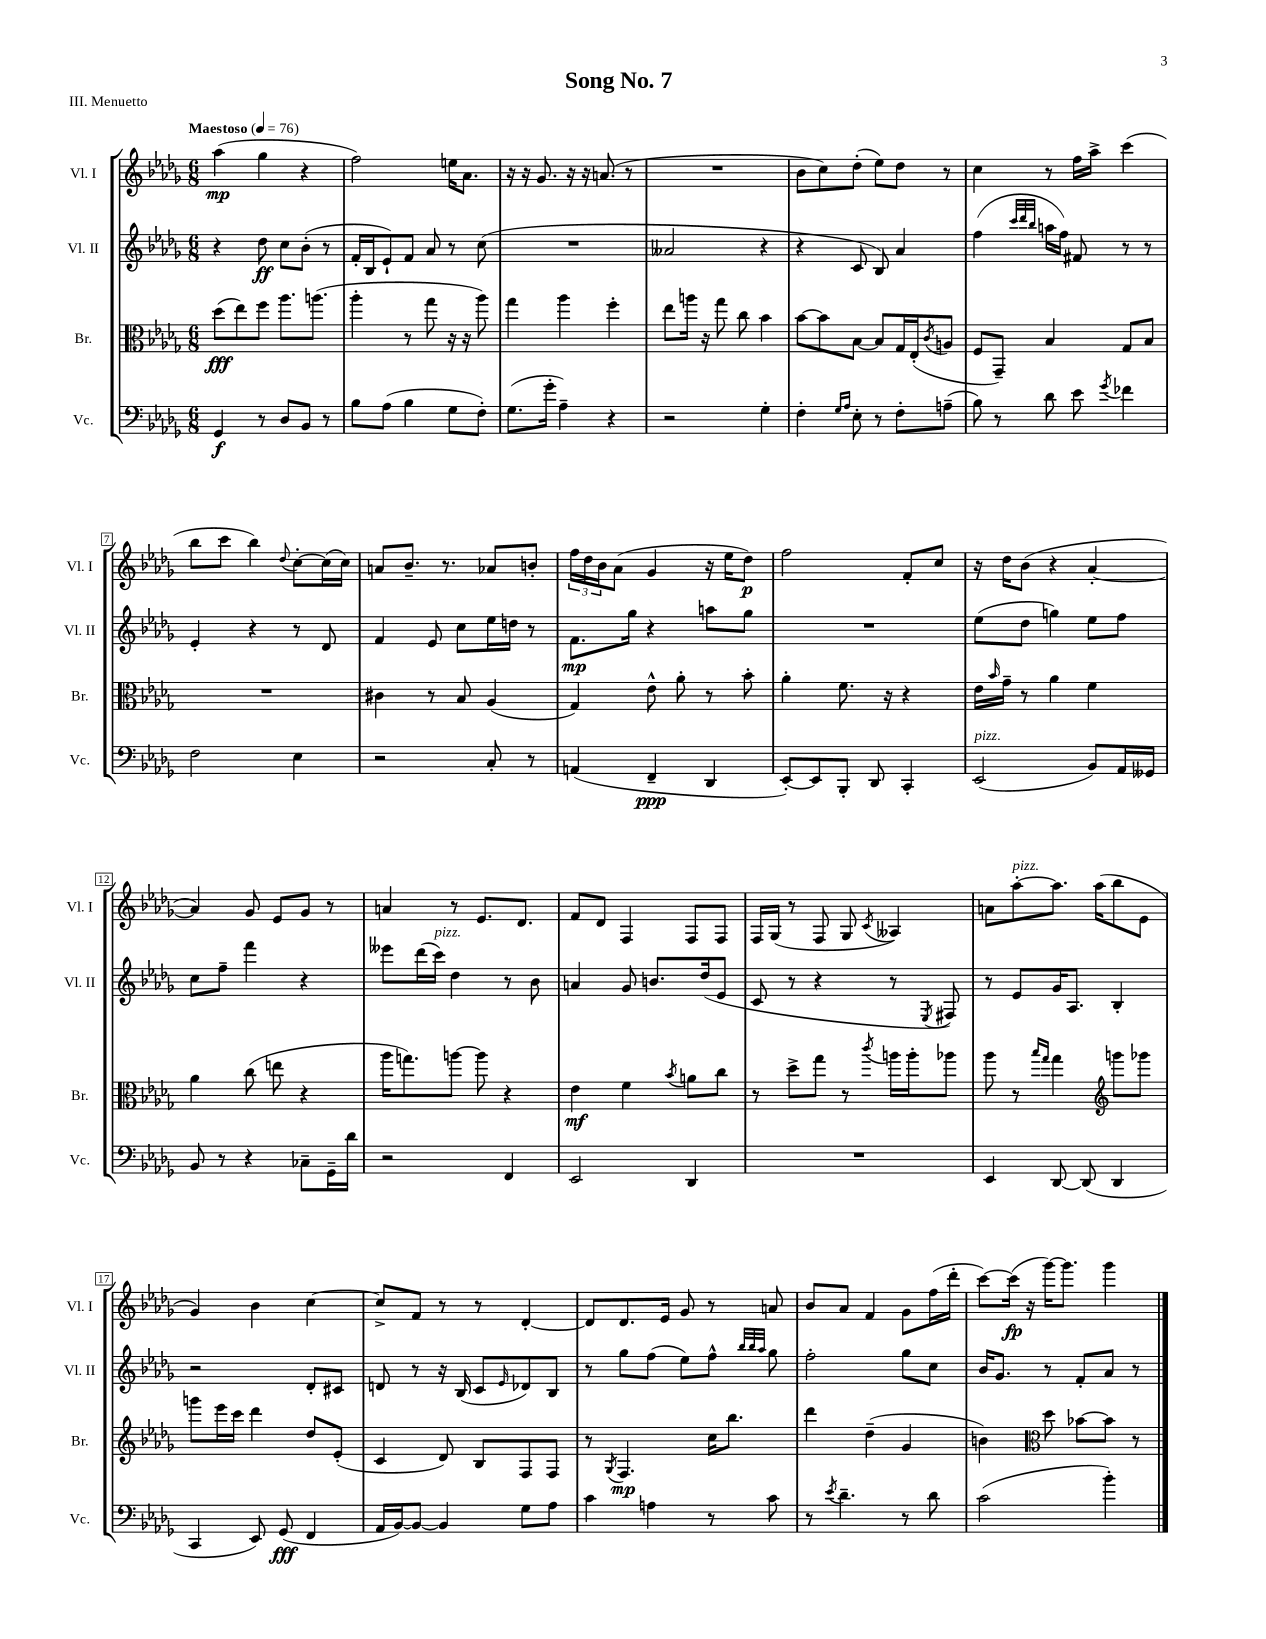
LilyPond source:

\header { title = "Song No. 7" piece = "III. Menuetto" }
<<
\new StaffGroup <<
\new Staff = "s0" \with { instrumentName = "Vl. I" shortInstrumentName = "Vl. I" } {
    \clef treble \key des \major \numericTimeSignature \time 6/8 \tempo "Maestoso" 4 = 76
    aes''4\mp( ges''4 r4 |
    f''2) e''16 aes'8. |
    r16 r16 ges'8. r16 r16 a'8.( r8 |
    R2. |
    bes'8 c''8) des''8-.( ees''8) des''8 r8 |
    c''4 r8 f''16 aes''16-> c'''4( |
    bes''8 c'''8 bes''4) \appoggiatura { des''8 } c''8~-. c''16( c''16) |
    a'8 bes'8.-- r8. aes'8 b'8-. |
    \tuplet 3/2 { f''16 des''16 bes'16 } aes'8( ges'4 r16 ees''16 des''8\p) |
    f''2 f'8-. c''8 |
    r16 des''16 bes'8( r4 aes'4~-. |
    aes'4) ges'8 ees'8 ges'8 r8 |
    a'4 r8 ees'8. des'8. |
    f'8 des'8 f4 f8 f8 |
    f16 ges16( r8 f8 ges8 \acciaccatura { c'8 } aeses4) |
    a'8 aes''8~-.^\markup { \italic "pizz." } aes''8. aes''16( bes''8 ees'8 |
    ges'4) bes'4 c''4~ |
    c''8-> f'8 r8 r8 des'4~-. |
    des'8 des'8. ees'16 ges'8 r8 a'8 |
    bes'8 aes'8 f'4 ges'8 f''16( des'''16-. |
    c'''8~) c'''16\fp( r16 ges'''16~) ges'''8. ges'''4 \bar "|." |
}
\new Staff = "s1" \with { instrumentName = "Vl. II" shortInstrumentName = "Vl. II" } {
    \clef treble \key des \major \numericTimeSignature \time 6/8
    r4 des''8\ff c''8 bes'8-.( r8 |
    f'16-. bes16 ees'8-!) f'8 aes'8 r8 c''8( |
    R2. |
    aeses'2 r4 |
    r4 c'8 bes8) aes'4 |
    f''4( \grace { c'''32 des'''32 bes''32 } a''16 f''16) fis'8 r8 r8 |
    ees'4-. r4 r8 des'8 |
    f'4 ees'8 c''8 ees''16 d''16 r8 |
    f'8.\mp ges''16 r4 a''8 ges''8 |
    R2. |
    ees''8( des''8 g''4) ees''8 f''8 |
    c''8 f''8-- f'''4 r4 |
    eeses'''8 des'''16( c'''16^\markup { \italic "pizz." }) des''4 r8 bes'8 |
    a'4 ges'8 b'8. des''16( ees'8 |
    c'8 r8 r4 r8 \acciaccatura { ees8 } fis8) |
    r8 ees'8 ges'16 aes8. bes4-. |
    r2 des'8-. cis'8 |
    d'8 r8 r16 bes16( c'8 \grace { ees'16 } des'8) bes8 |
    r8 ges''8 f''8( ees''8) f''8-^ \grace { bes''32 bes''32 aes''32 } ges''8 |
    f''2-. ges''8 c''8 |
    bes'16 ges'8. r8 f'8-. aes'8 r8 \bar "|." |
}
\new Staff = "s2" \with { instrumentName = "Br." shortInstrumentName = "Br." } {
    \clef alto \key des \major \numericTimeSignature \time 6/8
    des''8\fff( ees''8) f''8 aes''8. a''8.( |
    aes''4-. r8 ges''8 r16 r16 aes''8) |
    ges''4 aes''4 f''4-. |
    ees''8 a''16 r16 ges''8 c''8 bes'4 |
    bes'8~ bes'8 bes8~ bes8 ges16 ees16-.( \acciaccatura { c'8 } a8 |
    f8 ges,8--) bes4 ges8 bes8 |
    R2. |
    cis'4 r8 bes8 aes4( |
    ges4) ees'8-^ aes'8-. r8 bes'8-. |
    aes'4-. f'8. r16 r4 |
    ees'16 \grace { bes'16 } ges'16-- r8 aes'4 f'4 |
    aes'4 c''8( e''8 r4 |
    aes''16 g''8.) a''8~ a''8 r4 |
    ees'4\mf f'4 \acciaccatura { bes'8 } a'8 c''8 |
    r8 des''8-> ges''8 r8 \acciaccatura { c'''8 } a''16 a''16-. aes''8 |
    aes''8 r8 \grace { bes''16 ges''16 } ges''4 \clef treble g'''8 ges'''8 |
    g'''8 ees'''16 c'''16 des'''4 des''8 ees'8-.( |
    c'4 des'8) bes8 f8 f8 |
    r8 \acciaccatura { ges8 } f4.\mp c''16 bes''8. |
    des'''4 des''4--( ges'4 |
    b'4) \clef alto des''8 bes'8~ bes'8 r8 \bar "|." |
}
\new Staff = "s3" \with { instrumentName = "Vc." shortInstrumentName = "Vc." } {
    \clef bass \key des \major \numericTimeSignature \time 6/8
    ges,4\f r8 des8 bes,8 r8 |
    bes8 aes8( bes4 ges8 f8-.) |
    ges8.( ges'16-. aes4--) r4 |
    r2 ges4-. |
    f4-. \grace { ges16 aes16 } ees8-. r8 f8-. a8--( |
    bes8) r8 des'8 ees'8 \acciaccatura { ges'8 } fes'4 |
    f2 ees4 |
    r2 c8-. r8 |
    a,4( f,4--\ppp des,4 |
    ees,8~-.) ees,8 bes,,8-. des,8 c,4-. |
    ees,2^\markup { \italic "pizz." }( bes,8) aes,16 geses,16 |
    bes,8 r8 r4 ces8-- ges,16-- des'16 |
    r2 f,4 |
    ees,2 des,4 |
    R2. |
    ees,4 des,8~ des,8( des,4 |
    c,4 ees,8) ges,8\fff( f,4 |
    aes,16 bes,16~) bes,8~ bes,4 ges8 aes8 |
    c'4 a4 r8 c'8 |
    r8 \acciaccatura { ees'8 } des'4.-- r8 des'8 |
    c'2( bes'4-.) \bar "|." |
}
>>
>>
\layout { \context { \Score \override BarNumber.stencil = #(make-stencil-boxer 0.1 0.3 ly:text-interface::print) } }
